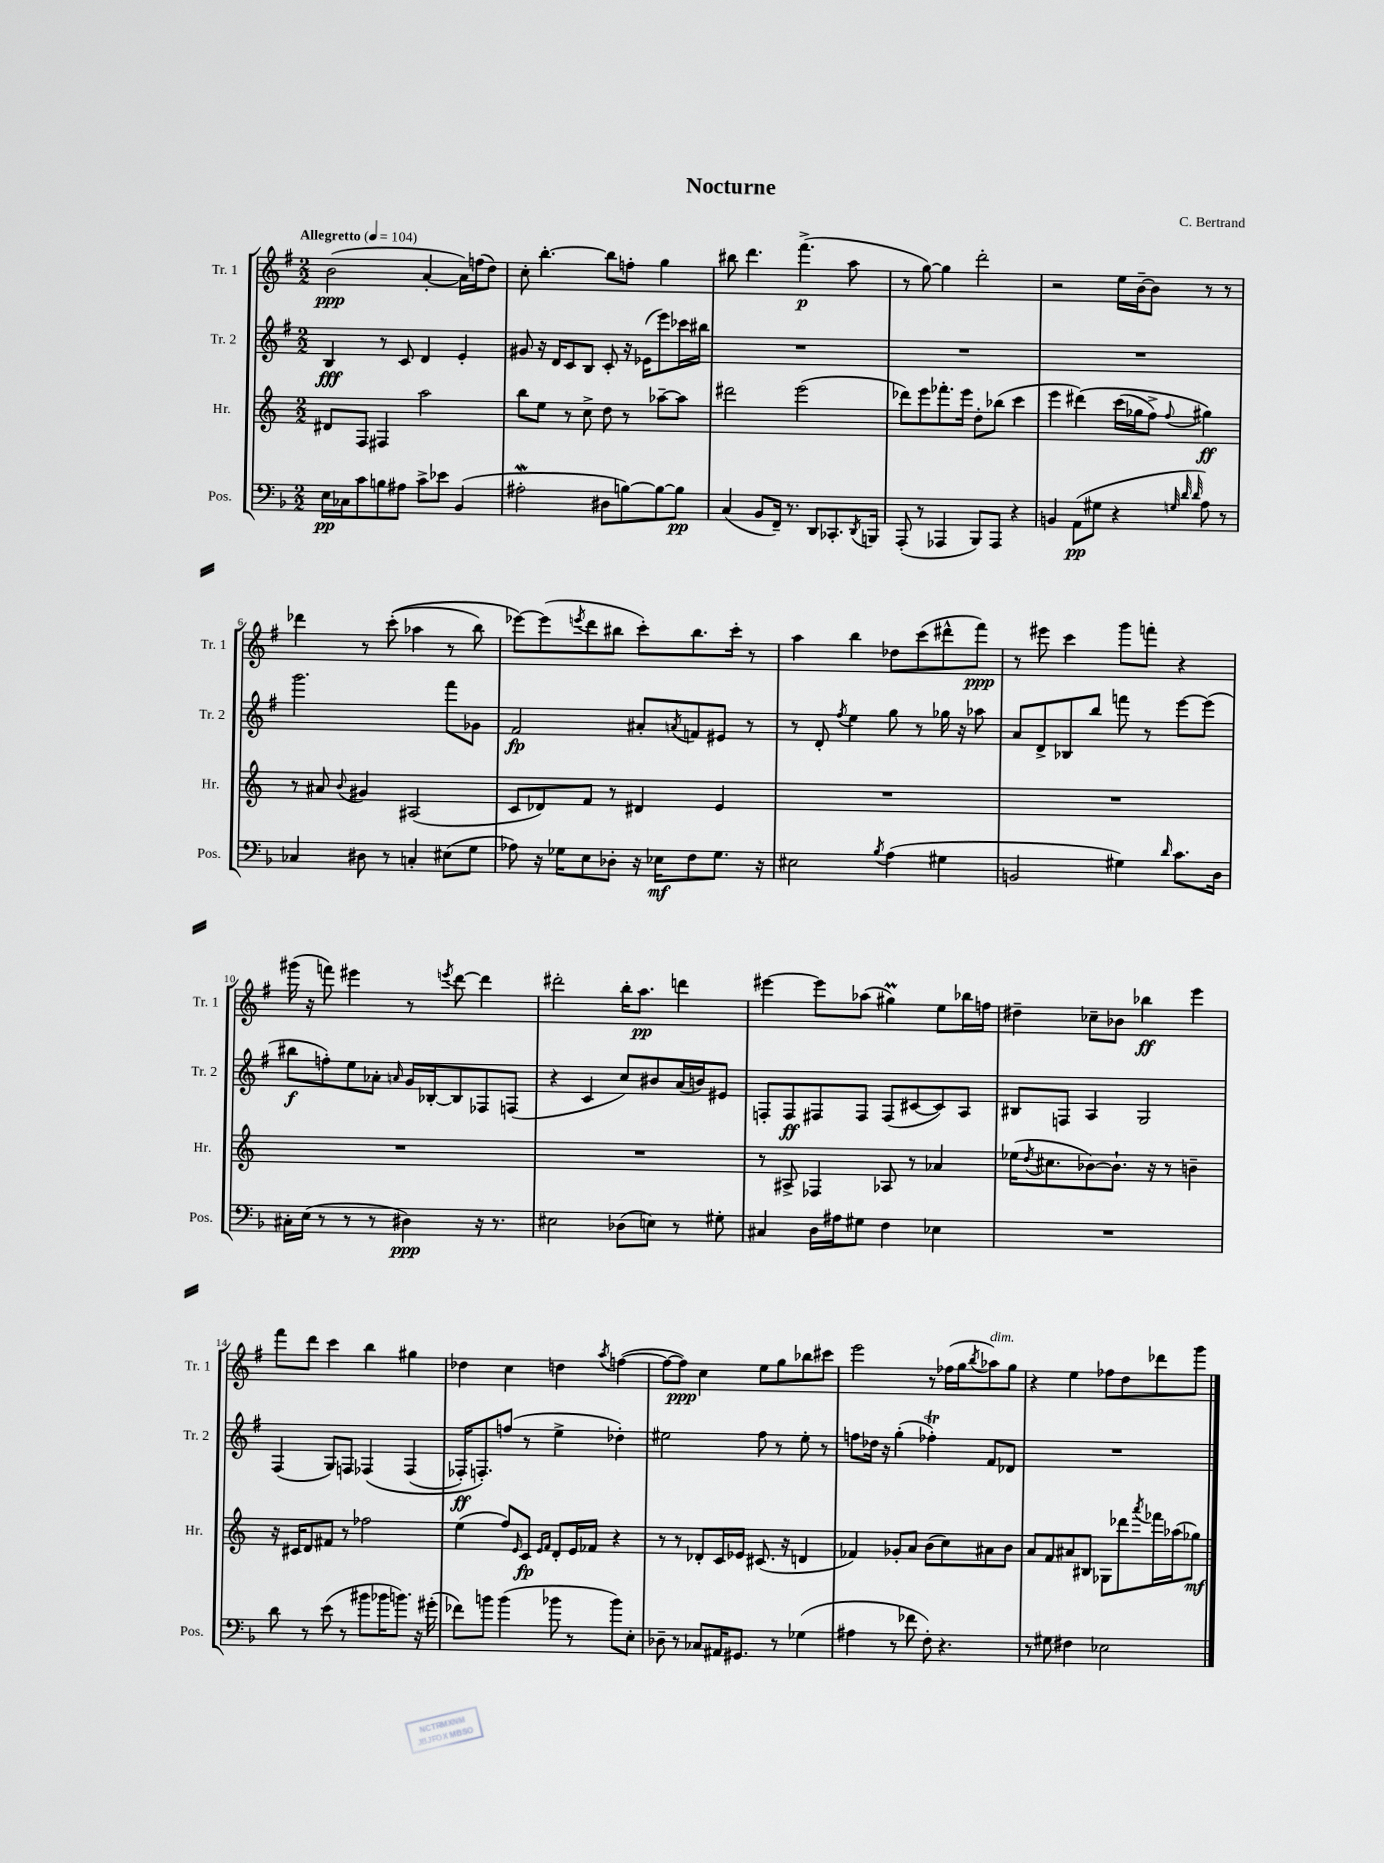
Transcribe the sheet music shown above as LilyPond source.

\header { title = "Nocturne" composer = "C. Bertrand" }
<<
\new StaffGroup <<
\new Staff = "s0" \with { instrumentName = "Tr. 1" shortInstrumentName = "Tr. 1" } {
    \clef treble \key g \major \numericTimeSignature \time 2/2 \tempo "Allegretto" 4 = 104
    b'2\ppp( a'4~-. a'16) f''16( d''8) |
    c''8-. b''4.~-. b''8 f''8-. g''4 |
    bis''8 d'''4. fis'''4.->\p( a''8 |
    r8 g''8~) g''4 d'''2-. |
    r2 e''16 b'16~-- b'8 r8 r8 |
    des'''4 r8 c'''8-.(\( aes''4 r8 b''8) |
    ees'''8~\) ees'''8( \acciaccatura { e'''8 } d'''8 bis''8 c'''8-.) bis''8. c'''16-. r8 |
    a''4 b''4 des''8 c'''8( dis'''8-^ fis'''8\ppp) |
    r8 eis'''8 c'''4 g'''8 f'''8-. r4 |
    gis'''16( r16 f'''8) eis'''4 r8 \acciaccatura { e'''8 } d'''8~ d'''4 |
    dis'''2-. b''16-. a''8.\pp d'''4 |
    eis'''4~ eis'''8 aes''8( gis''4\prall) e''8 bes''16 f''16 |
    dis''4-- ces''8-- bes'8 bes''4\ff e'''4 |
    fis'''8 d'''8 c'''4 b''4 gis''4 |
    des''4 c''4 d''4 \acciaccatura { a''8 } f''4~( |
    f''8~ f''8\ppp) c''4 e''8 g''8 bes''8 cis'''8 |
    e'''2 r8 fes''16( g''16 \acciaccatura { b''8 } aes''8^\markup { \italic "dim." }) g''8 |
    r4 e''4 fes''8 d''8 des'''8 g'''8 \bar "|." |
}
\new Staff = "s1" \with { instrumentName = "Tr. 2" shortInstrumentName = "Tr. 2" } {
    \clef treble \key g \major \numericTimeSignature \time 2/2
    b4\fff r8 c'8 d'4 e'4-. |
    gis'8 r16 d'16 c'8 b8 c'8-. r16 ees'16( e'''8) ces'''16 bis''16 |
    R1 |
    R1 |
    R1 |
    g'''2. fis'''8 ges'8 |
    fis'2\fp ais'8-. \acciaccatura { a'8 } f'8 eis'8 r8 |
    r8 d'8-. \acciaccatura { fis''8 } e''4 g''8 r8 ges''16 r16 aes''8 |
    a'8 d'8-> bes8 b''8 f'''8 r8 e'''8~ e'''8( |
    bis''8\f f''8-.) e''8 aes'8-. \grace { a'16 } g'16 bes16~-. bes8 fes8 f8( |
    r4 c'4 c''8) bis'8 a'16( b'16) eis'8 |
    f8-. f8\ff fis8 fis8 fis8( cis'8~ cis'8) a8 |
    bis8 f8 a4 g2 |
    fis4( g8) f8 fes4\( fes4( |
    fes16-.\ff) f8.-.\) f''8( r8 e''4-> des''4-.) |
    eis''2 fis''8 r8 eis''8-. r8 |
    f''8 des''16 r16 g''4-.( fes''4-.\trill) fis'8 des'8 |
    R1 \bar "|." |
}
\new Staff = "s2" \with { instrumentName = "Hr." shortInstrumentName = "Hr." } {
    \clef treble \key c \major \numericTimeSignature \time 2/2
    dis'8 f8 fis4 a''2 |
    b''8 e''8 r8 c''8-> d''8 r8 aes''8~-- aes''8 |
    dis'''2 e'''2( |
    des'''8) e'''8 fes'''8.-. e'''16 d''8-. bes''8( c'''4 |
    e'''4 dis'''4)\( c'''16( ges''16 f''8->) \appoggiatura { f''8 } gis''4\ff\) |
    r8 ais'8 \appoggiatura { b'8 } gis'4 ais2( |
    c'8 des'8) f'8 r8 dis'4 e'4 |
    R1 |
    R1 |
    R1 |
    R1 |
    r8 ais8-> fes4 aes8 r8 aes'4 |
    ees''16( \acciaccatura { d''8 } cis''8. bes'8~) bes'8.-! r16 r8 b'4-- |
    r16 cis'16 d'8 fis'8 r8 fes''2 |
    e''4( f''8) \grace { e'16 } c'8\fp \grace { e'16 f'16 } d'8-. e'16 fes'16 r4 |
    r8 r8 des'8-. c'16 ees'16 cis'8.( r16 d'4 |
    fes'4) ges'8-. a'8 b'8( c''8) ais'8 b'8 |
    a'8 f'8 ais'8 bis8 ges8 des'''8 \acciaccatura { a'''8 } fes'''16 aes''16( ges''8\mf) \bar "|." |
}
\new Staff = "s3" \with { instrumentName = "Pos." shortInstrumentName = "Pos." } {
    \clef bass \key f \major \numericTimeSignature \time 2/2
    e16\pp ces16 c'8 b8 ais8 c'8-> ees'8 bes,4( |
    ais2-.\mordent dis8 b8~) b8~ b8\pp |
    c4( bes,8 f,16--) r8. d,8 ces,8.-. \acciaccatura { d,8 } b,,16 |
    a,,8-.( r8 aes,,4 bes,,8) aes,,8 r4 |
    b,4 a,8\pp( gis8 r4 \grace { g32 d'32 d'32 } a8) r8 |
    ces4 dis8 r8 c4-. eis8( g8 |
    aes8) r16 ges16 e8 des8-. r16 ees16\mf f8 ges8. r16 |
    eis2 \acciaccatura { bes8 } a4( gis4 |
    b,2 gis4) \grace { d'16 } c'8. d16 |
    cis16-. e16( r8 r8 r8 dis4\ppp) r16 r8. |
    eis2 des8( e8) r8 gis8-. |
    cis4 d16 ais16 gis8 f4 ees4 |
    R1 |
    d'8 r8 e'8( r8 bis'8 bes'16 b'8.) r16 gis'16-.( |
    fes'8) b'8 b'4( bes'8 r8 bes'8) e8-. |
    des8-- r8 ces8 ais,16 gis,8. r8 ges4( |
    ais4 r8 fes'8 f8-.) r4. |
    r8 gis8 fis4 ees2 \bar "|." |
}
>>
>>
